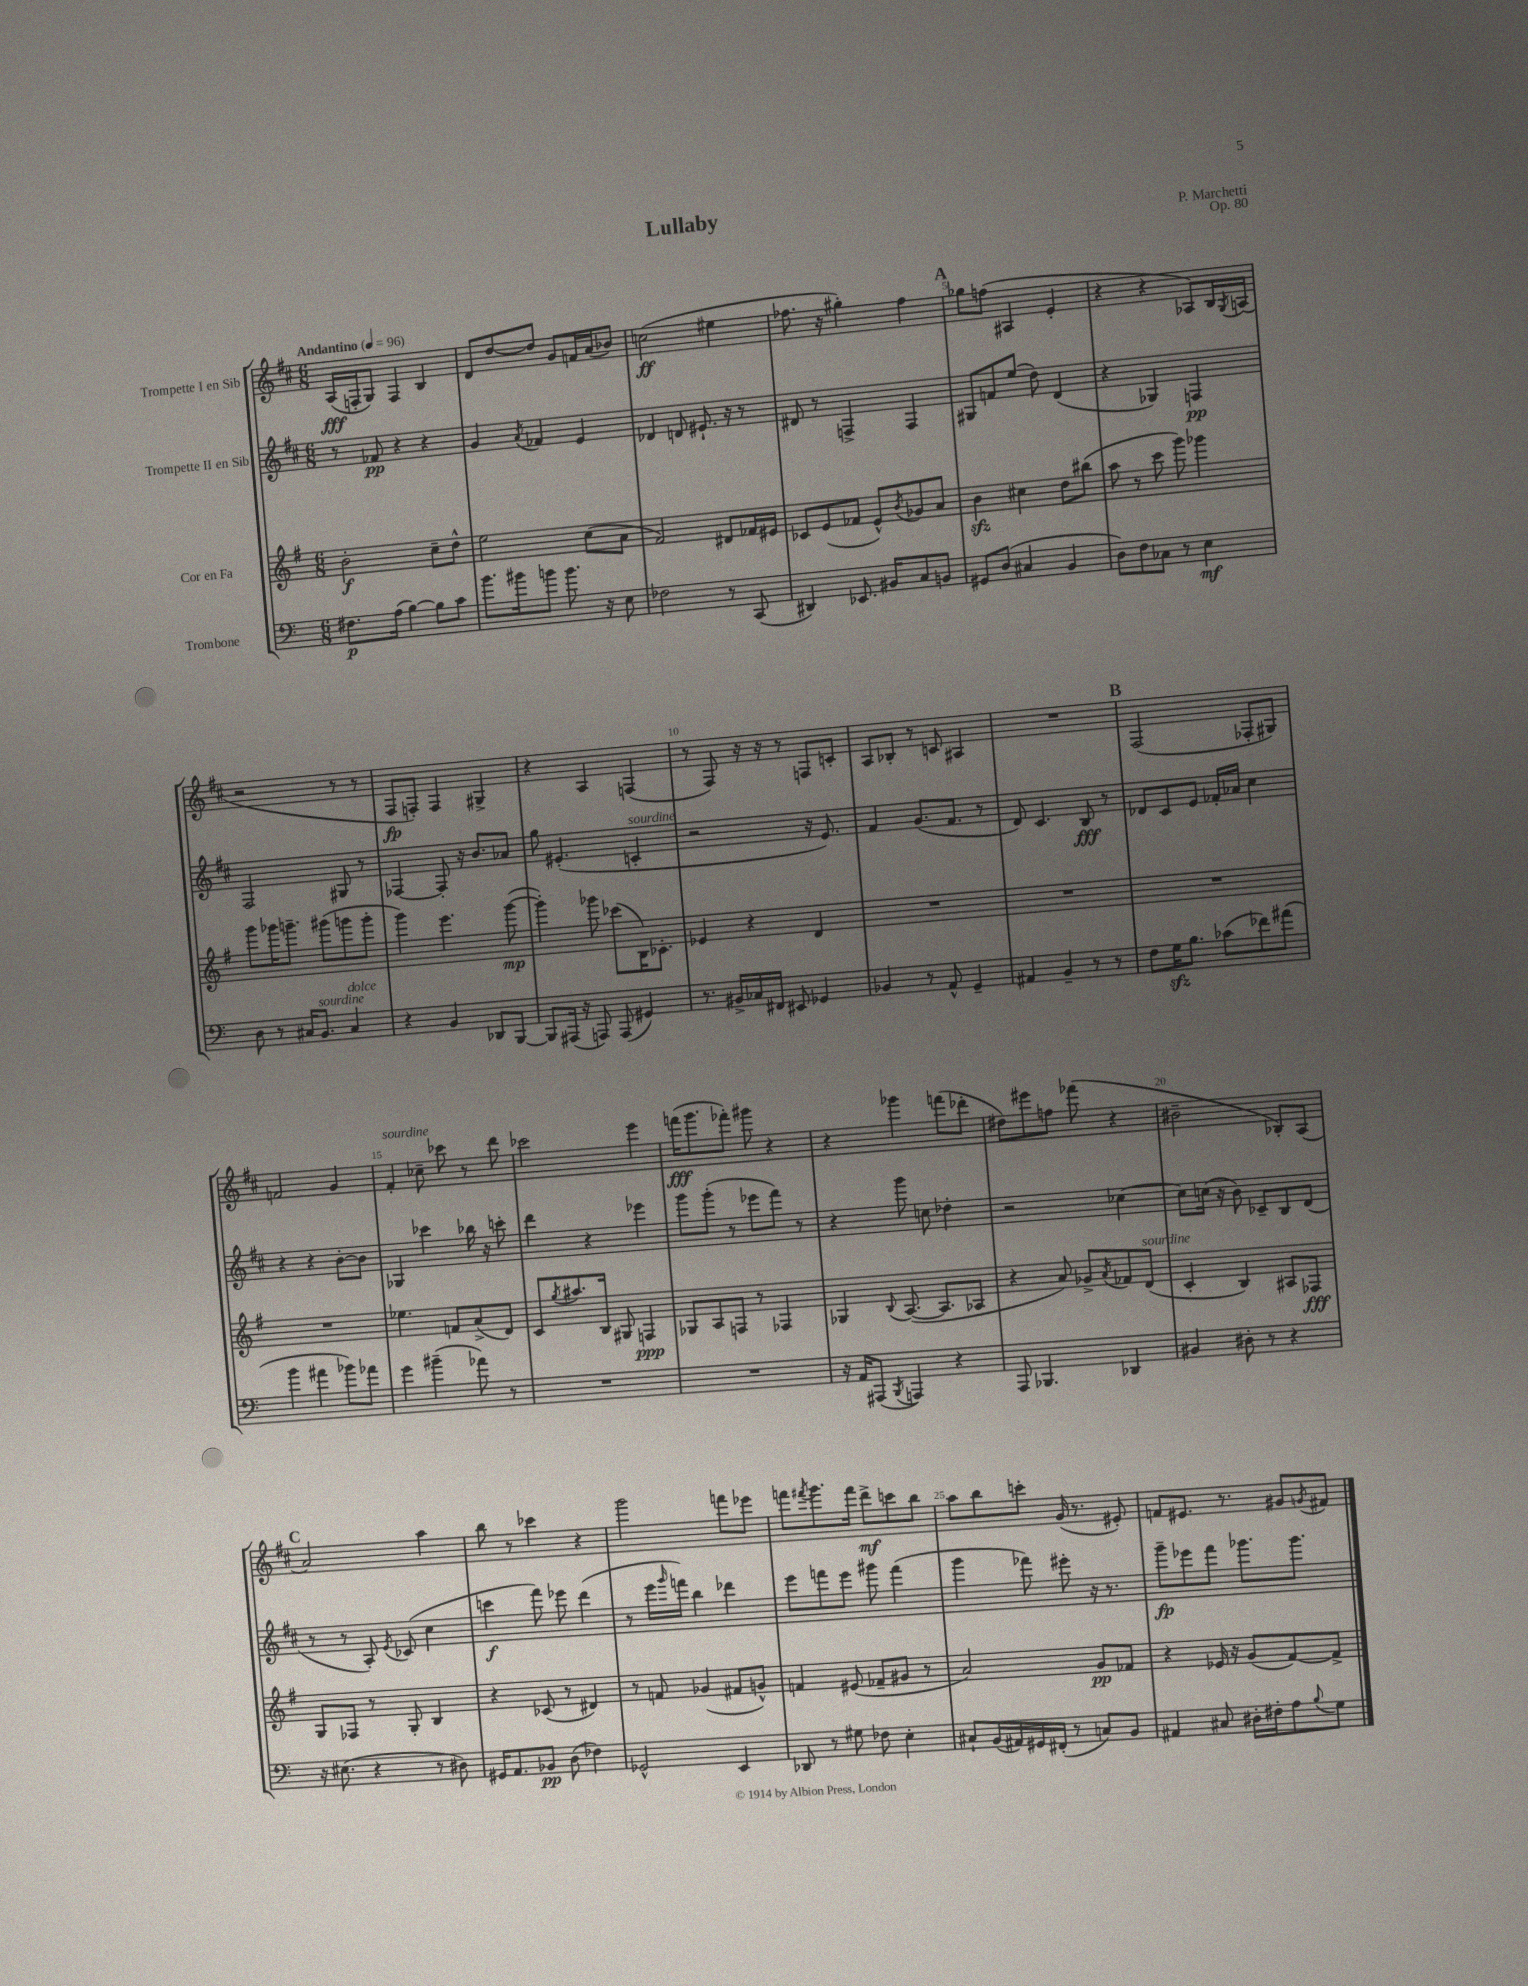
\header { title = "Lullaby" composer = "P. Marchetti" opus = "Op. 80" }
<<
\new StaffGroup <<
\new Staff = "s0" \with { instrumentName = "Trompette I en Sib" } {
    \clef treble \key d \major \numericTimeSignature \time 6/8 \tempo "Andantino" 4 = 96
    a16\fff( f16-. g8) f4 b4 |
    d'8 d''8~ d''8 g'8 f'16 a'16( bes'8) |
    c''2\ff( eis''4 |
    fes''8. r16 gis''4-.) fes''4 |
    \mark \markup { \bold "A" } ges''8 f''8( ais4 e'4-. |
    r4 r4 aes8) b16 \acciaccatura { g8 } a16( |
    r2 r8 r8 |
    fis8\fp f8-.) f4 gis4-> |
    r4 a4 f4( |
    r8 fis8) r16 r16 r8 f8 c'8-. |
    a8 bes8-. r8 c'8 ais4 |
    R2. |
    \mark \markup { \bold "B" } fis2( fes8-. gis8) |
    f'2 g'4 |
    fis'4-.^\markup { \italic "sourdine" } ces''8-- ces'''8 r8 d'''8 |
    ces'''2 e'''4 |
    f'''16\fff( g'''8. fes'''8-.) gis'''8 r4 |
    r4 ges'''4 f'''8( des'''8-. |
    dis''8) eis'''8 f''8 fes'''8( r4 |
    bis'2-- bes8-.) a8( |
    \mark \markup { \bold "C" } a'2) a''4 |
    b''8 r8 ces'''4 r4 |
    g'''2 f'''8 ees'''8 |
    f'''8 \acciaccatura { fis'''8 } g'''8. fis'''16 d'''8->\mf c'''8 b''8 |
    a''8 b''8 c'''8-. g'16( r8. eis'8-.) |
    f'8 eis'8. r8. gis'8 \acciaccatura { g'8 } fis'8 \bar "|." |
}
\new Staff = "s1" \with { instrumentName = "Trompette II en Sib" } {
    \clef treble \key d \major \numericTimeSignature \time 6/8
    r8 fes'8\pp r4 r4 |
    g'4 \acciaccatura { a'8 } fes'4 e'4 |
    des'4 d'8 eis'8.-! r16 r8 |
    dis'8 r8 f4-> f4 |
    \mark \markup { \bold "A" } gis8 f'8 e''8( d''8) d'4( |
    r4 ges4) f4\pp |
    fis2 gis8 r8 |
    fes4~ fes8-. r16 b'8. aes'8 |
    g''8 eis'4.-.( c'4-.^\markup { \italic "sourdine" } |
    r2 r16 e'8.) |
    fis'4 g'8.( fis'8. r8 |
    d'8) cis'4. b8\fff r8 |
    \mark \markup { \bold "B" } des'8 cis'8 e'8 fes'16-. aes'16 cis''4 |
    r4 r4 b'8~-. b'8 |
    ges4 ces'''4 bes''16 r16 c'''8-. |
    d'''4 r4 ees'''4 |
    g'''8 g'''8-.( r8 ees'''8 fis'''8) r8 |
    r4 g'''8 c''8 des''4-. |
    r2 ces''4~ |
    ces''8 c''16( r16 b'8) ces'8-- b8 d'8( |
    \mark \markup { \bold "C" } r8 r8 a8-.) \acciaccatura { e'8 } ces'8( cis''4 |
    c'''4\f fis'''8) ees'''8 d'''4( |
    r8 e'''16 \grace { g'''16 } f'''16) b''4 des'''4 |
    e'''8 f'''8 e'''8 gis'''8 f'''4( |
    g'''4 fes'''8) eis'''8-. r16 r8. |
    g'''8--\fp ees'''8 fis'''8 ges'''8. ges'''8. \bar "|." |
}
\new Staff = "s2" \with { instrumentName = "Cor en Fa" } {
    \clef treble \key g \major \numericTimeSignature \time 6/8
    b'2-.\f c''8-- d''8-^ |
    e''2 c''8( a'8 |
    fis'2) dis'8 fes'16 eis'16 |
    ces'8 e'8( fes'8 e'8-^) \acciaccatura { b'8 } ges'8 a'8 |
    \mark \markup { \bold "A" } b'4\sfz cis''4 d''8 bis''8( |
    a''8 r8 c'''8 g'''8) ges'''4 |
    g'''8 ges'''16 g'''8.-- gis'''8( g'''8 g'''8-. |
    g'''4) e'''4. g'''8~\mp( |
    g'''4-.) ges'''8 ces'''8( b16) ces'8.-. |
    ees'4 r4 d'4 |
    R2. |
    R2. |
    \mark \markup { \bold "B" } R2. |
    R2. |
    ees''4. f'8 a'8->( d'8) |
    c'8 \acciaccatura { g''8 } ais''8. b16 gis8 f4\ppp |
    ges8 a8 f8 r8 fes4 |
    ges4 \appoggiatura { b8 } a8.~( a8. aes8 |
    r4 a'8) ges'8-> \acciaccatura { a'8 } fes'8 d'8^\markup { \italic "sourdine" }( |
    c'4-. b4) ais8 fes8\fff |
    \mark \markup { \bold "C" } g8 fes8 r8 g8-. b4 |
    r4 ces'8( r8 dis'4) |
    r8 f'8 ges'4( fis'8 g'8-^) |
    f'4 eis'8( fes'8-- gis'8 r8 |
    a'2) g'8\pp fes'8 |
    r4 ees'16 r16 g'8( fis'8~) fis'8-> \bar "|." |
}
\new Staff = "s3" \with { instrumentName = "Trombone" } {
    \clef bass \key c \major \numericTimeSignature \time 6/8
    fis8.\p a16( b4~) b8 c'8 |
    b'8. bis'16 b'8 b'8. r16 e8 |
    fes2 r8 c,8( |
    dis,4) ees,8. bis,16 c8 b,8 |
    \mark \markup { \bold "A" } gis,8 d8( cis4 b,4 |
    d8) f8 ces8 r8 e4\mf |
    d8 r8 cis16 b,8.^\markup { \italic "sourdine" } cis4^\markup { \italic "dolce" } |
    r4 b,4 des,8 b,,8~ |
    b,,8 ais,,16( r16 a,,8) a,,8( gis,4) |
    r8. bis,16-> ces16 fis,16 eis,8 ges,4 |
    bes,4 r8 a,8-^ g,4-- |
    ais,4 b,4-- r8 r8 |
    \mark \markup { \bold "B" } f8 g16\sfz b8. ces'8( fes'8) ais'8( |
    b'4 ais'4 bes'8) aes'8 |
    g'4 bis'4--( aes'8) r8 |
    R2. |
    R2. |
    r16 a,16 ais,,8( \acciaccatura { b,,8 } a,,4) r4 |
    a,,8 bes,,4. des,4 |
    bis,4 dis8-. r8 r4 |
    \mark \markup { \bold "C" } r16 eis8.( r4 r8 dis8) |
    gis,16 a,8. bes,8\pp d8( fes4) |
    ges,2-^ e,4 |
    des,8 r8 gis8 fes8 e4-. |
    cis8-! b,16( ais,16) gis,16 fis,16-.( r8 c8) b,8 |
    ais,4 cis8 dis16-. fis16-. a8 \appoggiatura { b8 } g8 \bar "|." |
}
>>
>>
\layout { \context { \Score \override BarNumber.break-visibility = ##(#f #t #t) barNumberVisibility = #(every-nth-bar-number-visible 5) } }
